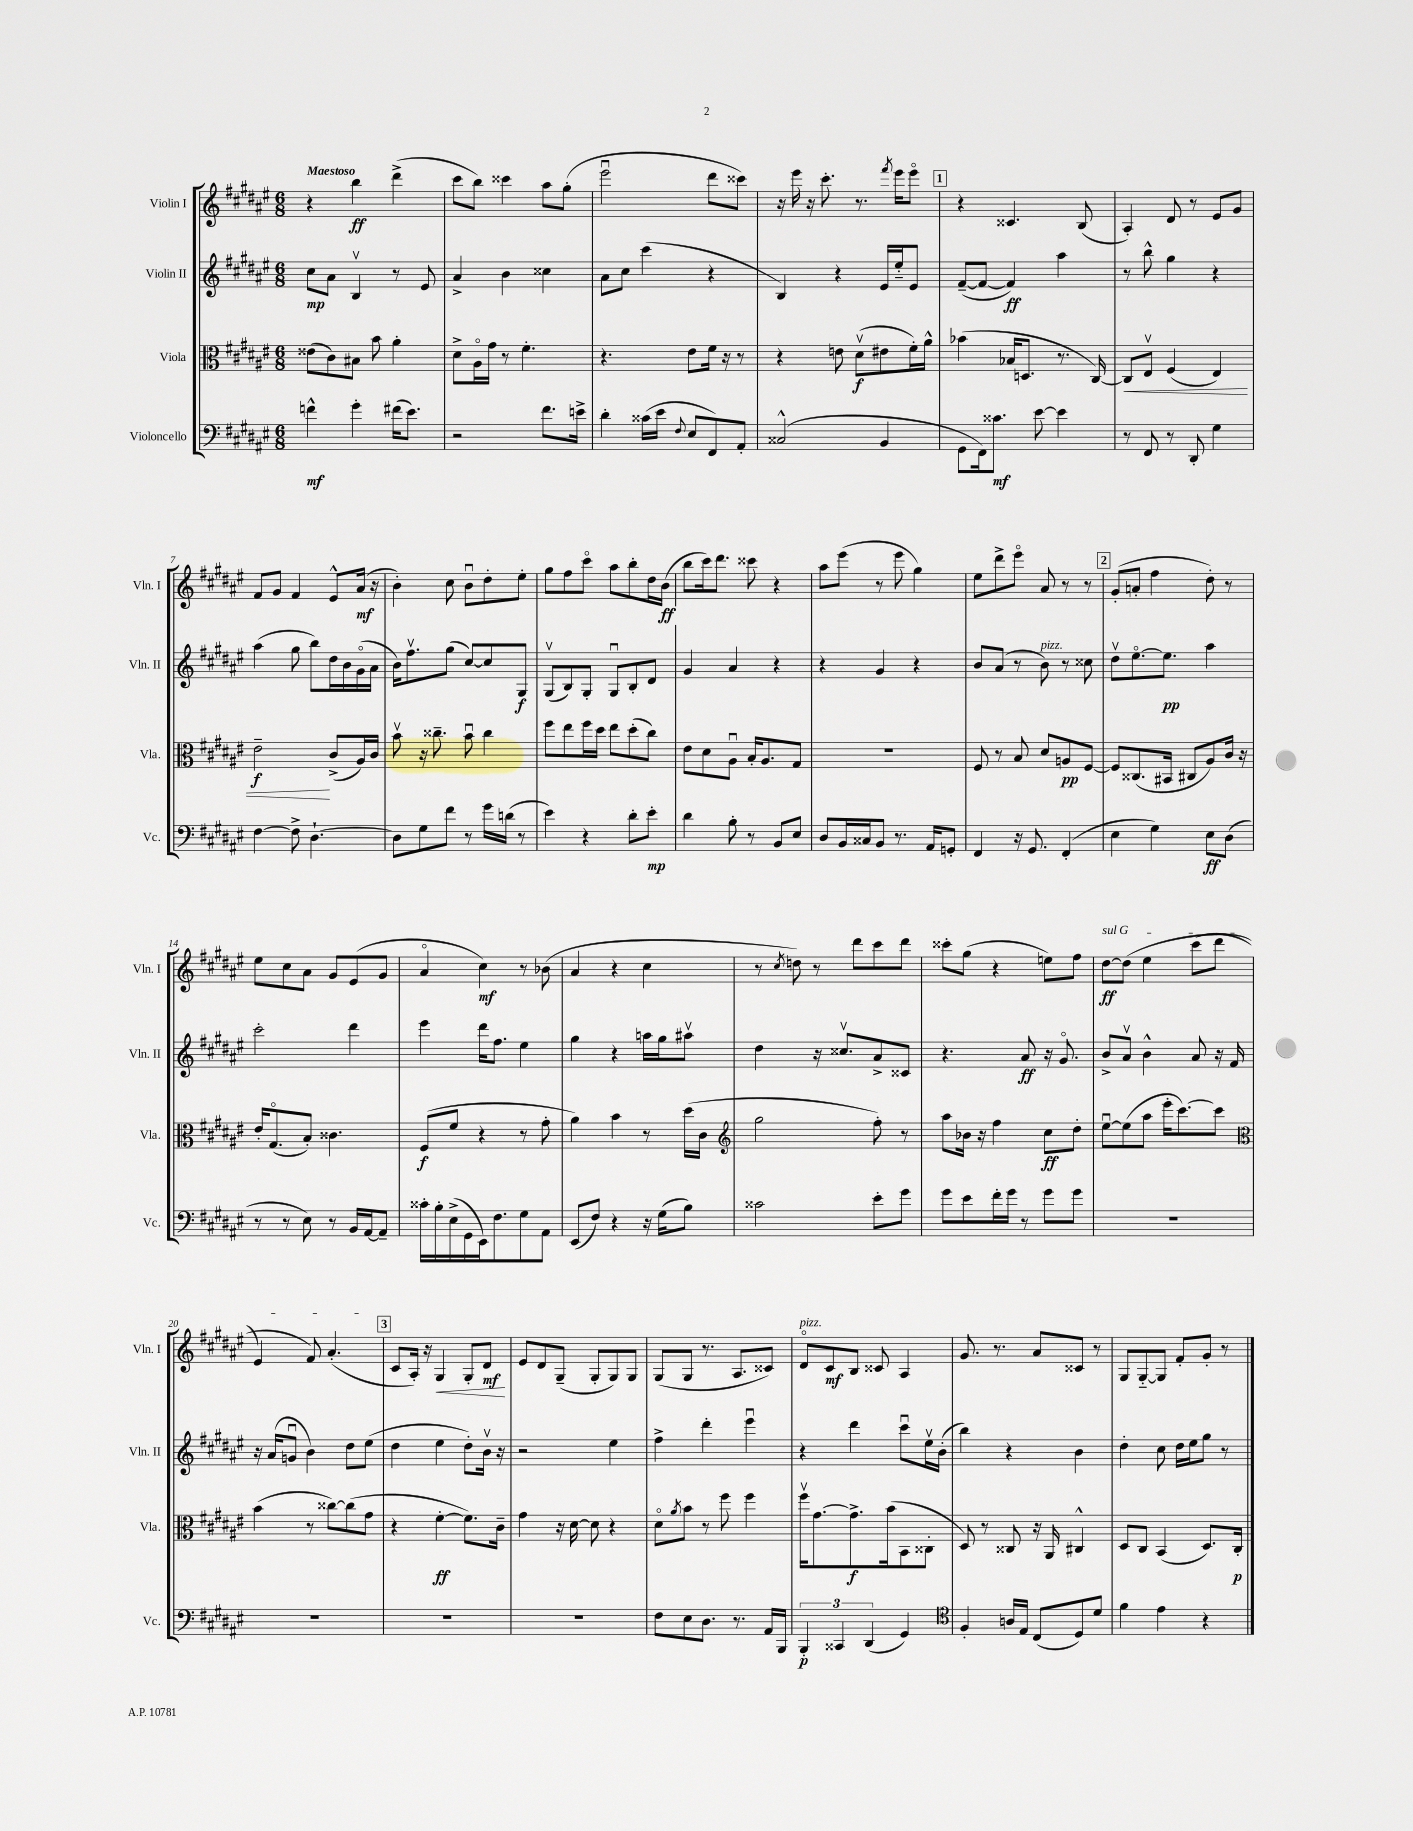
<<
\new StaffGroup <<
\new Staff = "s0" \with { instrumentName = "Violin I" shortInstrumentName = "Vln. I" } {
    \clef treble \key fis \major \numericTimeSignature \time 6/8 \tempo "Maestoso"
    r4 b''4\ff dis'''4->( |
    cis'''8 b''8) cisis'''4 ais''8 gis''8-.( |
    eis'''2\downbow dis'''8 cisis'''8) |
    r16 eis'''16 r16 cis'''8.-. r8. \acciaccatura { fis'''8 } eis'''16 eis'''8\flageolet |
    \mark \markup { \box "1" } r4 cisis'4. b8( |
    ais4-.) dis'8 r8 eis'8 gis'8 |
    fis'8 gis'8 fis'4 eis'8-^ ais'16\mf( r16 |
    b'4-.) cis''8 b'8\downbow dis''8-. eis''8-. |
    gis''8 fis''8 cis'''8\flageolet ais''8 b''8-. dis''16 b'16\ff( |
    b''8 cis'''16) dis'''8. cisis'''8 r4 |
    ais''8 eis'''8( r8 eis'''8 gis''4) |
    eis''8 dis'''8-> eis'''8\flageolet ais'8 r8 r8 |
    \mark \markup { \box "2" } gis'8-.( a'8-. fis''4 dis''8-.) r8 |
    eis''8 cis''8 ais'8 gis'8 eis'8( gis'8 |
    ais'4\flageolet cis''4\mf) r8 bes'8( |
    ais'4 r4 cis''4 |
    r8 \acciaccatura { cis''8 } d''8) r8 dis'''8 cis'''8 dis'''8 |
    cisis'''8-. gis''8( r4 e''8) fis''8 |
    \once \override TextSpanner.bound-details.left.text = \markup { \italic "sul G" } dis''8~\ff\startTextSpan dis''8\( eis''4 cis'''8( dis'''8 |
    eis'4) fis'8\) ais'4.-.\stopTextSpan( |
    \mark \markup { \box "3" } cis'8 ais16-.) r16 gis4\< gis8-. dis'8\mf\! |
    eis'8 dis'8 gis8--( gis8-. gis8) gis8 |
    gis8( gis8 r8. ais8. cisis'8) |
    dis'8\flageolet^\markup { \italic "pizz." } cis'8\mf b8 cisis'8 ais4 |
    gis'8. r8. ais'8 cisis'8 r8 |
    gis8 gis8~-_ gis8 fis'8-. gis'8-. r8 \bar "|." |
}
\new Staff = "s1" \with { instrumentName = "Violin II" shortInstrumentName = "Vln. II" } {
    \clef treble \key fis \major \numericTimeSignature \time 6/8
    cis''8\mp ais'8 b4\upbow r8 eis'8 |
    ais'4-> b'4 cisis''4 |
    ais'8 cis''8 cis'''4( r4 |
    b4) r4 eis'16 eis''16-_ eis'8 |
    \mark \markup { \box "1" } fis'8~--( fis'8~ fis'4\ff) ais''4 |
    r8 b''8-^ gis''4 r4 |
    ais''4( gis''8 b''8) dis''16 b'16 gis'16\flageolet( ais'16 |
    b'16) fis''8.\upbow gis''8( cis''8~) cis''8 gis8\f |
    gis8\upbow( b8) gis8-. gis8\downbow b8-. dis'8 |
    gis'4 ais'4 r4 |
    r4 gis'4 r4 |
    b'8 ais'8( r8 b'8^\markup { \italic "pizz." }) r8 cisis''8 |
    \mark \markup { \box "2" } dis''8\upbow eis''8.~\flageolet eis''8.\pp ais''4 |
    cis'''2-. dis'''4 |
    eis'''4 dis'''16 fis''8. eis''4 |
    gis''4 r4 a''16 gis''16 ais''8\upbow |
    dis''4 r16 cisis''8.\upbow ais'8-> cisis'8 |
    r4. ais'8\ff r16 gis'8.\flageolet |
    b'8-> ais'8\upbow b'4-^ ais'8 r16 fis'16 |
    r16 ais'16( g'8\downbow b'4) dis''8 eis''8( |
    \mark \markup { \box "3" } dis''4 eis''4 dis''8-.) b'16\upbow r16 |
    r2 eis''4 |
    fis''4-> dis'''4-. eis'''4\downbow |
    r4 dis'''4 cis'''8\downbow eis''16\upbow b'16-.( |
    b''4) r4 b'4 |
    dis''4-. cis''8 dis''16 eis''16 gis''8 r8 \bar "|." |
}
\new Staff = "s2" \with { instrumentName = "Viola" shortInstrumentName = "Vla." } {
    \clef alto \key fis \major \numericTimeSignature \time 6/8
    eisis'8( cis'8) bis8 b'8 ais'4-. |
    dis'8-> ais16\flageolet gis'16 r8 fis'4.-. |
    r4. eis'8 fis'16 r16 r8 |
    r4 e'8 dis'8\upbow\f( eis'8 fis'16-.) ais'16-^ |
    \mark \markup { \box "1" } bes'4( bes16 d8. r8. cis16~) |
    cis8\< eis8\upbow fis4( eis4) |
    eis'2--\f\! cis'8->( ais16) cis'16 |
    b'8\upbow r16 cisis''8.-- b'8\downbow cisis''4 |
    fis''8 eis''8 fis''16 dis''16 eis''8 dis''8-.( cis''8) |
    eis'8 dis'8 ais8\downbow b16-. ais8. gis8 |
    R2. |
    fis8 r8 b8 dis'8 a8\pp fis8~ |
    \mark \markup { \box "2" } fis8 cisis8.( bis,16 cis8 ais8) cis'16 r16 |
    eis'16-. gis8.\flageolet( b8-.) cisis'4. |
    fis8\f( fis'8 r4 r8 gis'8-. |
    ais'4) b'4 r8 dis''16( cis'16 |
    \clef treble gis''2 fis''8-.) r8 |
    ais''8 bes'16 r16 fis''4 cis''8\ff dis''8-. |
    eis''8~\downbow eis''8( ais''8 eis'''16-. cis'''8.~) cis'''8 |
    \clef alto b'4( r8 cisis''8~) cisis''8( gis'8 |
    \mark \markup { \box "3" } r4 fis'4~-.\ff fis'8.) cis'16-- |
    gis'4 r16 dis'16~ dis'8 r4 |
    dis'8\flageolet \acciaccatura { ais'8 } b'8 r8 fis''8 fis''4 |
    fis''16\upbow gis'8.~ gis'8.->\f b'16( b,8 cisis8-. |
    dis8) r8 cisis8 r16 ais,16 cis4-^ |
    dis8 cis8 b,4( dis8.) cis16-.\p \bar "|." |
}
\new Staff = "s3" \with { instrumentName = "Violoncello" shortInstrumentName = "Vc." } {
    \clef bass \key fis \major \numericTimeSignature \time 6/8
    f'4-^\mf gis'4-. fis'16( eis'8.) |
    r2 fis'8. e'16-> |
    dis'4-. cisis'16( eis'16 \appoggiatura { fis8 } eis8 fis,8) ais,8-. |
    cisis2-^( b,4 |
    \mark \markup { \box "1" } gis,8 fis,16) cisis'8.\mf eis'8~ eis'4 |
    r8 fis,8 r8 dis,8-. gis4 |
    fis4~ fis8-> dis4.~-! |
    dis8 gis8 fis'8 r8 gis'16 d'16( r8 |
    eis'4) r4 dis'8-. eis'8-.\mp |
    dis'4 b8-. r8 b,8 eis8 |
    dis8 b,16 cisis16 b,8 r8. ais,16 g,8-. |
    fis,4 r16 gis,8. fis,4-.( |
    \mark \markup { \box "2" } eis4 gis4) eis8\ff dis8( |
    r8 r8 eis8) r8 b,16 ais,16~ ais,8-- |
    cisis'16-. b16-. eis16->( gis,16 eis,16) fis8. gis8 ais,8 |
    eis,8( fis8) r4 r16 gis16( b8) |
    cisis'2 eis'8-. gis'8 |
    gis'8 eis'8 fis'16-. gis'16 r8 gis'8 gis'8 |
    R2. |
    R2. |
    \mark \markup { \box "3" } R2. |
    R2. |
    fis8 eis8 dis8. r8. ais,16 b,,16 |
    \tuplet 3/2 { b,,4-.\p cisis,4 dis,4( } gis,4) |
    \clef tenor fis4-. a16 eis16 cis8( dis8) dis'8 |
    fis'4 eis'4 r4 \bar "|." |
}
>>
>>
